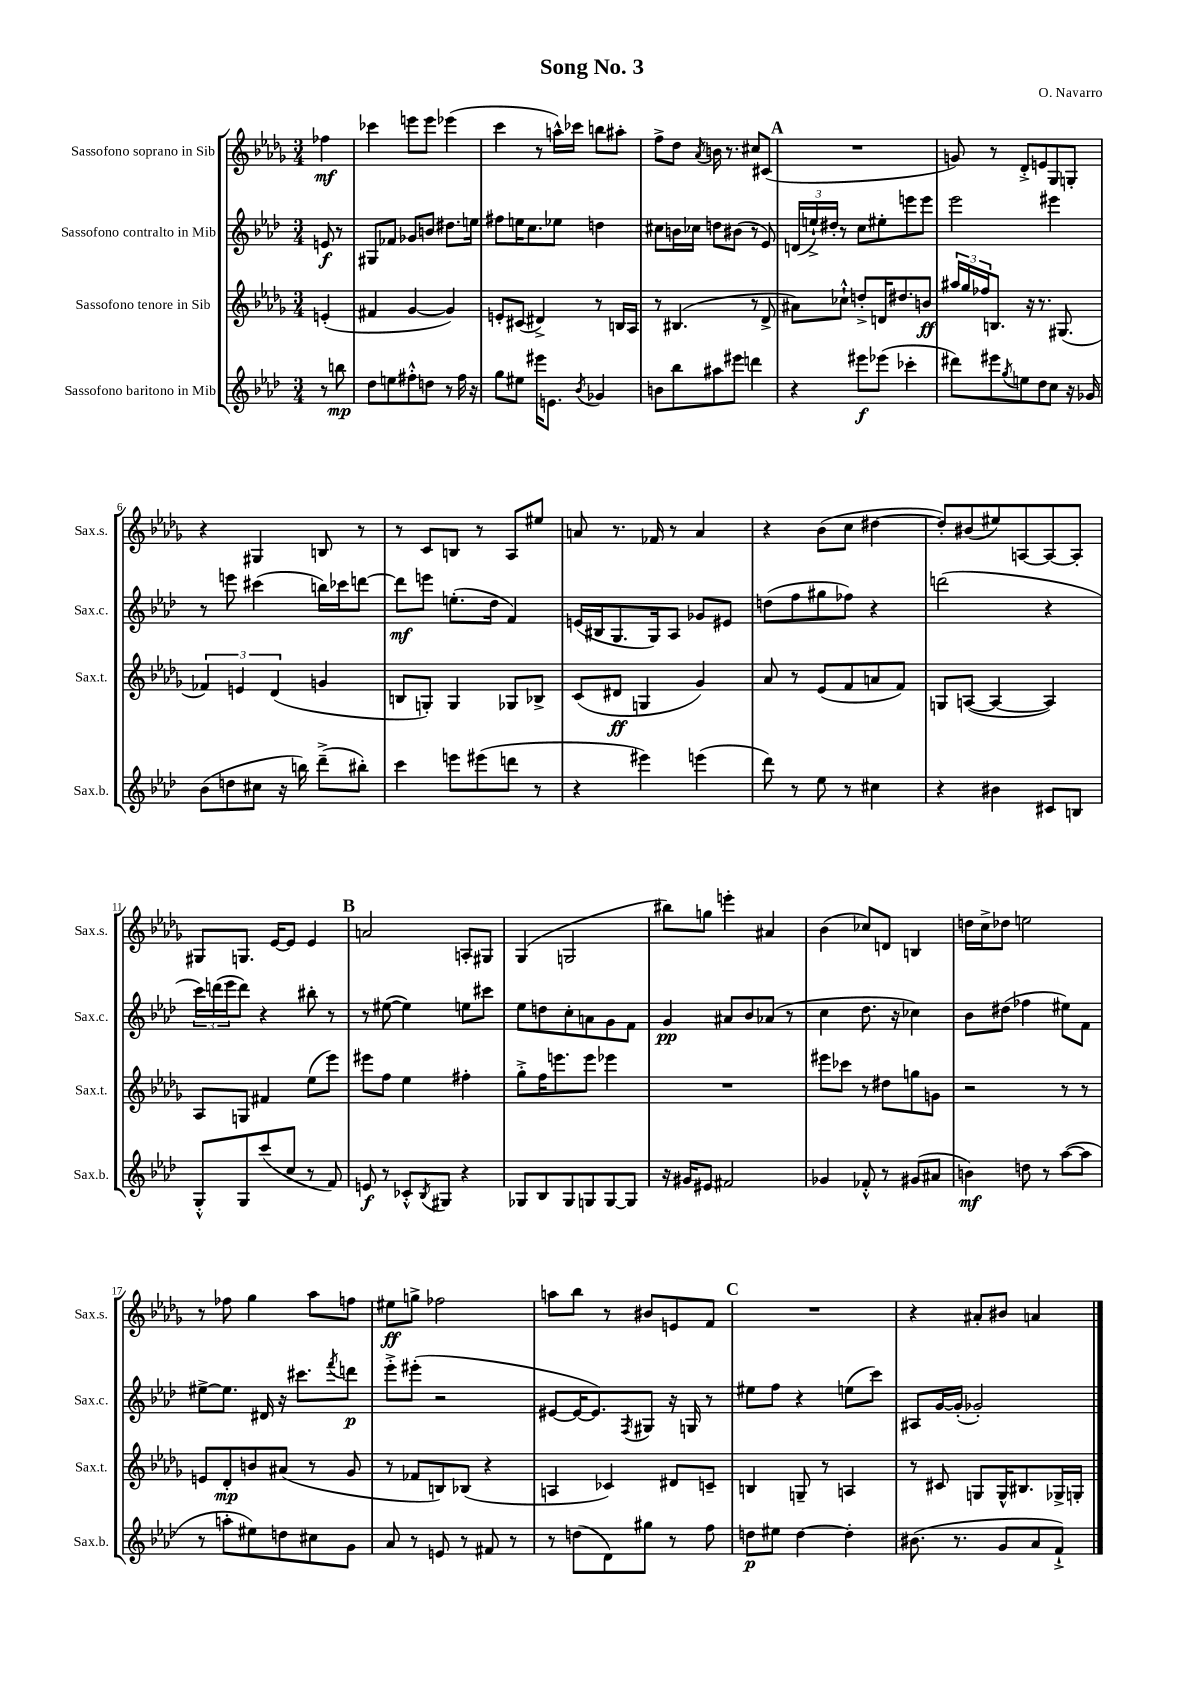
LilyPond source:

\header { title = "Song No. 3" composer = "O. Navarro" }
<<
\new StaffGroup <<
\new Staff = "s0" \with { instrumentName = "Sassofono soprano in Sib" shortInstrumentName = "Sax.s." } {
    \clef treble \key des \major \numericTimeSignature \time 3/4 \partial 4
    fes''4\mf |
    ces'''4 e'''8 e'''8 ees'''4( |
    c'''4 r8 a''16-^) ces'''16 b''8 ais''8-. |
    f''8-> des''8 \acciaccatura { aes'8 } b'16 r8. cis''8 cis'8( |
    \mark \markup { \bold "A" } R2. |
    g'8) r8 des'8-.-> e'8 ges8 g8-. |
    r4 gis4 b8 r8 |
    r8 c'8 b8 r8 aes8 eis''8 |
    a'8 r8. fes'16 r8 a'4 |
    r4 bes'8( c''8 dis''4~ |
    dis''8-.) bis'8( eis''8) a8~ a8~ a8-. |
    gis8 g8. ees'16~ ees'8 ees'4 |
    \mark \markup { \bold "B" } a'2 a8-. gis8 |
    ges4( g2 |
    bis''8) g''8 e'''4-. ais'4 |
    bes'4( ces''8) d'8 b4 |
    d''16 c''16-> des''8 e''2 |
    r8 fes''8 ges''4 aes''8 f''8 |
    eis''8\ff g''8-> fes''2 |
    a''8 bes''8 r8 bis'8 e'8 f'8 |
    \mark \markup { \bold "C" } R2. |
    r4 ais'8-. bis'8 a'4 \bar "|." |
}
\new Staff = "s1" \with { instrumentName = "Sassofono contralto in Mib" shortInstrumentName = "Sax.c." } {
    \clef treble \key aes \major \numericTimeSignature \time 3/4 \partial 4
    e'8\f r8 |
    gis8 fes'8 ges'8 b'8 dis''8. e''16 |
    fis''8 e''16 c''8. ees''8 d''4 |
    cis''8 b'16 ces''16 d''8 bis'8( r8 ees'8) |
    \mark \markup { \bold "A" } \tuplet 3/2 { d'16( e''16-!->) dis''16-. } r8 c''8 eis''8-. e'''8 e'''8 |
    ees'''2 eis'''4 |
    r8 e'''8 cis'''4( b''16) ces'''16 d'''8~ |
    d'''8\mf e'''8 e''8.-.( des''16 f'4) |
    e'16( bis16 g8. g16) aes8 ges'8 eis'8 |
    d''8( f''8 gis''8 fes''8) r4 |
    d'''2( r4 |
    \tuplet 3/2 { c'''16) d'''16( ees'''16 } d'''8) r4 bis''8-. r8 |
    \mark \markup { \bold "B" } r8 eis''8~( eis''4) e''8 cis'''8 |
    ees''8 d''8 c''8-. a'8 g'8 f'8 |
    g'4\pp ais'8 bes'8 aes'8( r8 |
    c''4 des''8. r16 ces''4) |
    bes'8 dis''8( fes''4 eis''8) f'8 |
    eis''8~-> eis''8. dis'16 r16 cis'''8. \acciaccatura { f'''8 } d'''8\p |
    ees'''8-.-> eis'''8-.( r2 |
    eis'8~ eis'16~ eis'8.) \acciaccatura { f8 } gis8 r16 g16 r8 |
    \mark \markup { \bold "C" } eis''8 f''8 r4 e''8( c'''8) |
    ais8 g'16~ g'16-.( ges'2-.) \bar "|." |
}
\new Staff = "s2" \with { instrumentName = "Sassofono tenore in Sib" shortInstrumentName = "Sax.t." } {
    \clef treble \key des \major \numericTimeSignature \time 3/4 \partial 4
    e'4-.( |
    fis'4 ges'4~ ges'4) |
    e'8-. cis'8( dis'4->) r8 b16 aes16 |
    r8 bis4.( r8 des'8-> |
    \mark \markup { \bold "A" } ais'8) ces''8-!-^ d''8-.-> d'16 dis''8. b'8\ff |
    \tuplet 3/2 { ais''16 ges''16 fes''16 } b8. r16 r8. gis8.( |
    \tuplet 3/2 { fes'4) e'4 des'4( } g'4 |
    b8 g8-.) g4 ges8 bes8-> |
    c'8( dis'8\ff g4 ges'4) |
    aes'8 r8 ees'8( f'8 a'8 f'8) |
    g8 a8~( a4~ a4) |
    aes8 g8 fis'4 ees''8( ees'''8) |
    \mark \markup { \bold "B" } eis'''8 f''8 ees''4 fis''4-. |
    ges''8-.-> f''16 e'''8. e'''8 ees'''4 |
    R2. |
    eis'''8 ces'''8 r8 dis''8 g''8 g'8 |
    r2 r8 r8 |
    e'8 des'8-.\mp b'8 ais'8( r8 ges'8 |
    r8 fes'8 b8) bes8( r4 |
    a4 ces'4) dis'8 c'8-- |
    \mark \markup { \bold "C" } b4 g8-- r8 a4 |
    r8 cis'8 g8 g16-^ bis8. ges16-> g16-. \bar "|." |
}
\new Staff = "s3" \with { instrumentName = "Sassofono baritono in Mib" shortInstrumentName = "Sax.b." } {
    \clef treble \key aes \major \numericTimeSignature \time 3/4 \partial 4
    r8 b''8\mp |
    des''8 e''8 fis''8-.-^ d''8 r8 fis''16 r16 |
    g''8 eis''8 eis'''16 e'8. \acciaccatura { bes'8 } ges'4 |
    b'8 bes''8 ais''8 eis'''8 d'''4 |
    \mark \markup { \bold "A" } r4 eis'''8\f ees'''8( ces'''4-. |
    dis'''8) eis'''8 \acciaccatura { g''8 } e''8 des''8 c''8 r16 ges'16 |
    bes'8( d''8 cis''8 r16 b''16) des'''8--->( bis''8-.) |
    c'''4 e'''8 eis'''8( d'''8 r8 |
    r4 eis'''4) e'''4( |
    des'''8) r8 ees''8 r8 cis''4 |
    r4 bis'4 cis'8 b8 |
    g8-.-^ g8 c'''8( c''8 r8 f'8) |
    \mark \markup { \bold "B" } e'8\f r8 ces'8-.-^ \acciaccatura { bes8 } gis8 r4 |
    ges8 bes8 ges8 g8 g8~ g8 |
    r16 gis'16 eis'8 fis'2 |
    ges'4 fes'8-.-^ r8 gis'8( ais'8 |
    b'4\mf) d''8 r8 aes''8~( aes''8 |
    r8 a''8-. eis''8) d''8 cis''8 g'8 |
    aes'8 r8 e'8 r8 fis'8 r8 |
    r8 d''8( des'8) gis''8 r8 f''8 |
    \mark \markup { \bold "C" } d''8\p eis''8 d''4~ d''4-. |
    bis'8.( r8. g'8 aes'8 f'8-!->) \bar "|." |
}
>>
>>
